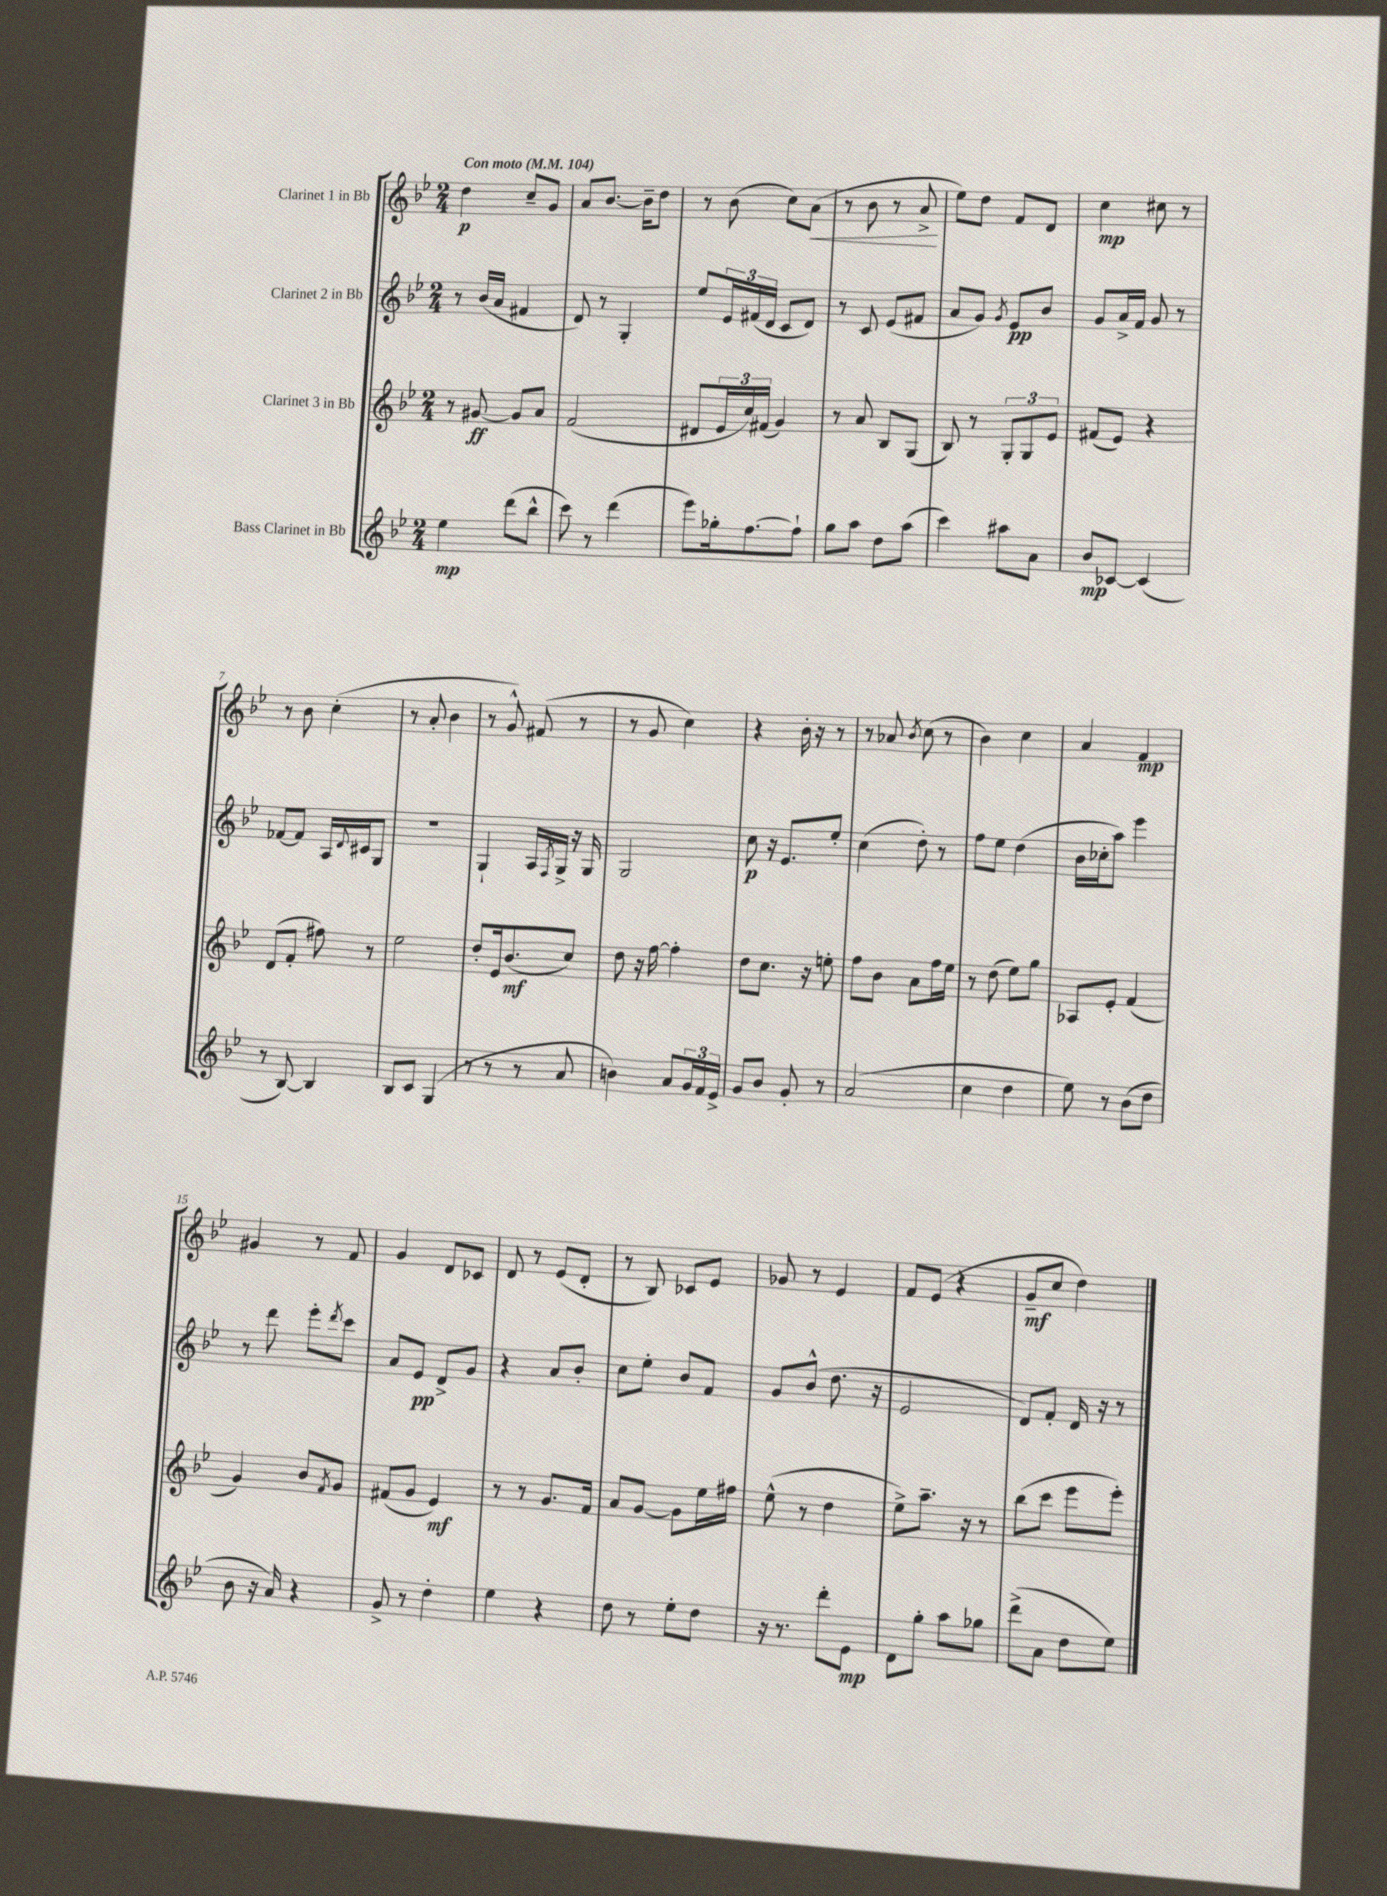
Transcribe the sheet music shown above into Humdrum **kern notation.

**kern	**kern	**kern	**kern
*staff4	*staff3	*staff2	*staff1
*clefG2	*clefG2	*clefG2	*clefG2
*k[b-e-]	*k[b-e-]	*k[b-e-]	*k[b-e-]
*M2/4	*M2/4	*M2/4	*M2/4
*MM104	*MM104	*MM104	*MM104
4ee-	8r	8r	4dd
.	[8g#	(16b-	.
.	.	16a	.
(8ddd	8g#]	4f#	8cc~
8bb-^^	8a	.	8g
=	=	=	=
8ccc)	(2f	8d)	8a
8r	.	8r	[8.b-
(4ddd	.	4G'	.
.	.	.	16b-~]
.	.	.	8dd
=	=	=	=
8eee-)	8d#	8ee-	8r
16gg-'	24e-	24e-	(8b-
.	24cc)	(24f#	.
[8.ff	.	.	.
.	(24f#	24d	.
.	4g)	8c	8cc)
8ff`]	.	8d)	(8a
=	=	=	=
8gg	8r	8r	8r
8aa	8a	8c	8b-
8dd	8B-	(8e-	8r
(8aa	(8G	8f#	8a^
=	=	=	=
4ccc)	8B-)	8a	8ee-)
.	8r	8g)	8dd
.	.	8qg	.
8aa#	12G'	8e-	8f
.	12G	.	.
8a	.	8b-	8d
.	12e-	.	.
=	=	=	=
8b-	(8f#	8g	4cc
[8c-	8e-)	16a^	.
.	.	16f	.
(4c-]	4r	8g	8cc#
.	.	8r	8r
=	=	=	=
8r	(8d	[8f-	8r
[8B-)	8f'	8f-]	8b-
4B-]	8ff#)	16A	(4cc'
.	.	8qqd	.
.	.	16c#	.
.	8r	8G	.
=	=	=	=
8B-	2ee-	2r	8r
8c	.	.	8a'
(4G	.	.	4b-
=	=	=	=
8r	8dd'	4G`	8r
8r	16e-	.	8g^^)
.	(8.b-	.	.
8r	.	16A	(8f#
.	.	8qF	.
.	.	16G^	.
8a	8cc)	16r	8r
.	.	16G	.
=	=	=	=
4b)	8dd	2G	8r
.	16r	.	8g
.	[16ff	.	.
8a	4ff']	.	4cc)
24g	.	.	.
24f	.	.	.
24e-^	.	.	.
=	=	=	=
8g	8dd	8cc	4r
8b-	8.cc	16r	.
.	.	8.e-	.
8g'	.	.	16b-'
.	16r	.	16r
8r	8ee'	8ee-'	8r
=	=	=	=
(2a	8ff	(4cc	8r
.	8b-	.	8a-
.	.	.	8qb-
.	8a	8dd')	(8cc
.	16ff	8r	8r
.	16ee-	.	.
=	=	=	=
4cc	8r	8ff	4b-)
.	(8dd	8ee-	.
4dd	8ee-)	(4dd	4cc
.	8gg	.	.
=	=	=	=
8ee-)	8A-	16b-	4a
.	.	16cc-'	.
8r	8e-'	8aa)	.
(8b-	(4f	4eee-	4f
8dd	.	.	.
=	=	=	=
8b-	4g)	8r	4g#
16r	.	8ddd	.
16a)	.	.	.
4r	8b-	8eee-'	8r
.	8qf	8qddd	.
.	8g	8ccc	8f
=	=	=	=
8g^	(8f#	8a	4g
8r	8g	8e-	.
4dd'	4e-)	8d^	8d
.	.	8g	8c-
=	=	=	=
4ee-	8r	4r	8d
.	8r	.	8r
4r	8.g	8a	(8e-
.	.	8b-'	8d'
.	16f	.	.
=	=	=	=
8dd	8a	8cc	8r
8r	[8g	8ee-'	8B-)
8ee-'	8g]	8b-	8c-
8dd	16ee-	8f	8e-
.	16ff#	.	.
=	=	=	=
16r	(8ee-^^	8g	8g-
8.r	.	.	.
.	8r	(8b-^^	8r
8ddd'	4dd	8.dd	4e-
8e-	.	.	.
.	.	16r	.
=	=	=	=
8d	8ee-^)	2e-	8f
8gg'	8.aa~	.	(8e-
8aa	.	.	4r
.	16r	.	.
8gg-	8r	.	.
=	=	=	=
(8ddd^	(8bb-	8d)	8g~
8a	8ccc	8f'	8cc
8dd	8eee-	16d	4dd)
.	.	16r	.
8ee-)	8eee-')	8r	.
==	==	==	==
*-	*-	*-	*-
